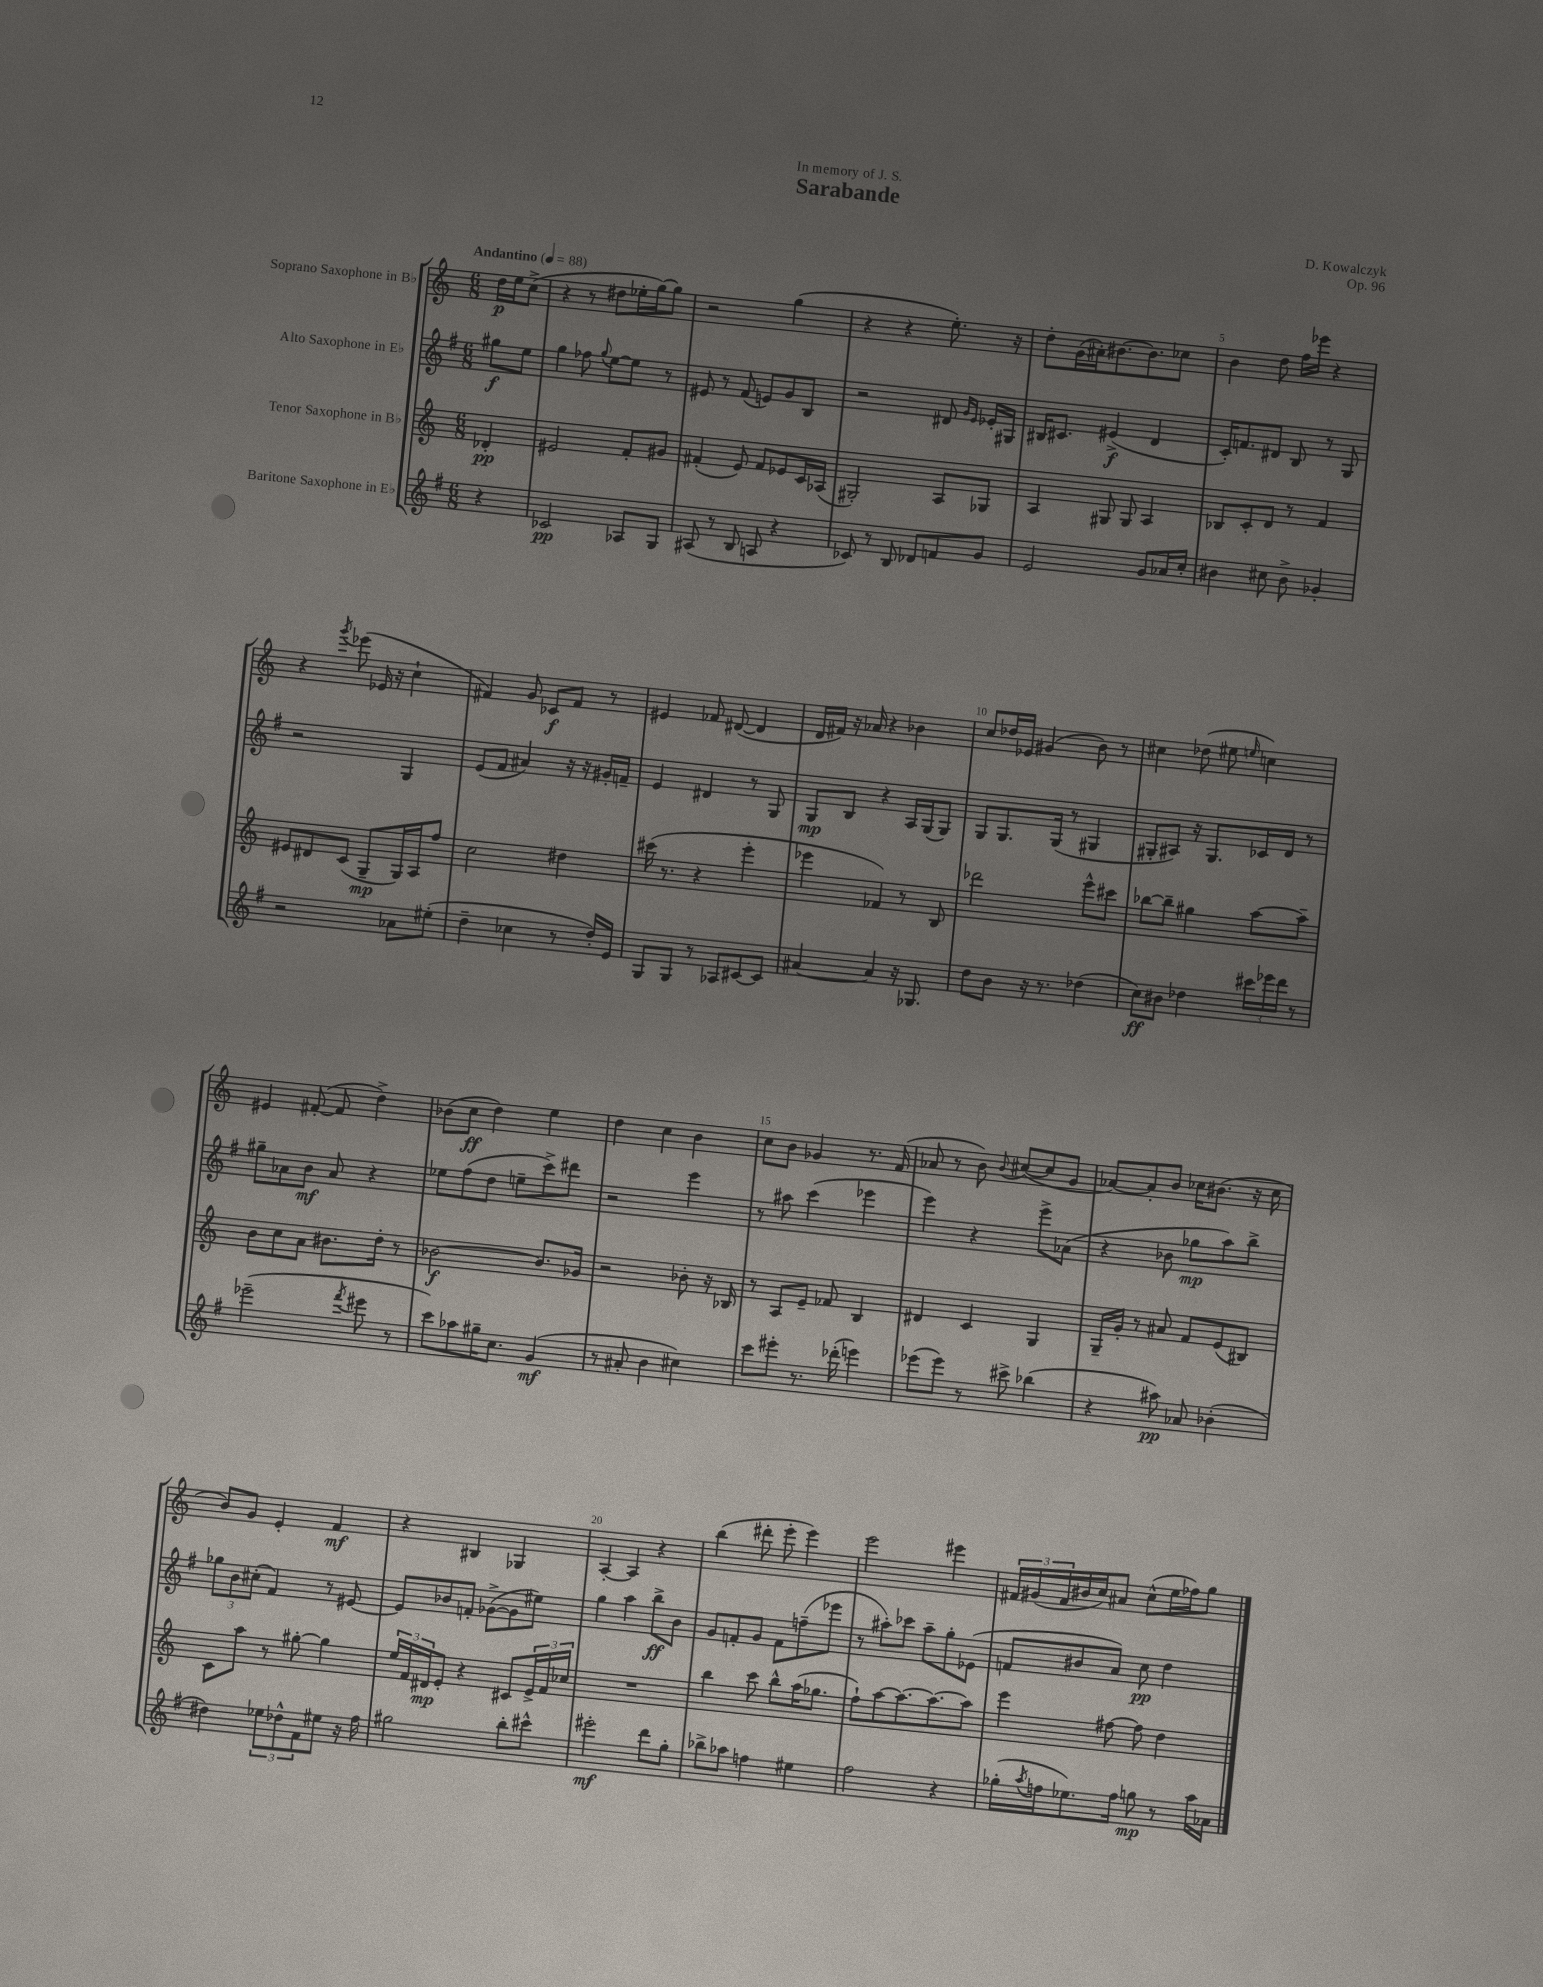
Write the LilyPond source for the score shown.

\header { title = "Sarabande" composer = "D. Kowalczyk" dedication = "In memory of J. S." opus = "Op. 96" }
<<
\new StaffGroup <<
\new Staff = "s0" \with { instrumentName = "Soprano Saxophone in Bb" } {
    \clef treble \key c \major \numericTimeSignature \time 6/8 \partial 4 \tempo "Andantino" 4 = 88
    d''16\p e''16 c''8->( |
    r4 r8 dis''8 ees''16-. g''16~) g''8 |
    r2 g''4( |
    r4 r4 e''8.-.) r16 |
    d''8-. g'16( ais'16-.) bis'8.~ bis'8. ces''8 |
    b'4 d''8 f''16 ees'''16 r4 |
    r4 \acciaccatura { g'''8 } ees'''8( ees'16 r16 c''4-! |
    fis'4) g'8 ces'8\f fis'8 r8 |
    eis'4 fes'8 dis'8~( dis'4 |
    d'16 fis'16) r16 aes'16 r4 bes'4 |
    c''8 des''16 ees'16 gis'4( b'8) r8 |
    cis''4 des''8( eis''8 \grace { e''16 } c''4) |
    eis'4 fis'8~-.( fis'8 d''4->) |
    bes'8( c''8\ff d''4) e''4 |
    d''4 c''4 b'4 |
    c''8 b'8 ges'4 r8. f'16( |
    aes'8 r8 b'8) \appoggiatura { b'8 } cis''8~( cis''8 g'8 |
    aes'8~) aes'8-. b'8 ces''16 bis'8.( r16 ces''16 |
    b'8) g'8 e'4-. f'4\mf |
    r4 bis4 ges4 |
    a4~-. a4 r4 |
    b''4( dis'''8-. e'''8-. e'''4) |
    e'''2 eis'''4 |
    \tuplet 3/2 { fis'16 gis'16( fis'16 } bis'16 c''16) ais'8 c''8-^( e''16 fes''16) g''8 \bar "|." |
}
\new Staff = "s1" \with { instrumentName = "Alto Saxophone in Eb" } {
    \clef treble \key g \major \numericTimeSignature \time 6/8 \partial 4
    gis''8\f e''8 |
    g''4 fes''8 \appoggiatura { g''8 } e''8~ e''8 r8 |
    eis'8 r8 fis'8( e'8) g'8 b8 |
    r2 dis'8 \grace { g'16 e'16 } ees'16-. gis16 |
    bis16 cis'8. eis'4->\f( d'4 |
    c'16-.) f'8. dis'8 b8 r8 g8 |
    r2 g4 |
    e'8( fis'8 ais'4) r16 r16 gis'16-. f'16-- |
    e'4 dis'4 r8 g8 |
    g8\mp b8 r4 a16 g16( g8) |
    g8 g8. g16( r8 gis4 |
    gis8-. ais8) r16 gis8. ces'16 d'16 r8 |
    gis''8-- aes'8 b'8\mf aes'8 r4 |
    ees''8 fis''8( d''8 e''8-- c'''8->) dis'''8 |
    r2 e'''4 |
    r8 ais''8 c'''4( ees'''4 |
    e'''4) r4 e'''8-> aes'8( |
    r4 bes'8 ges''8\mp a''8) b''8-> |
    \tuplet 3/2 { ges''8 b'8 cis''8-.( } fis'4) r8 eis'8~ |
    eis'8 bes'8 f'8-. ges'8~->( ges'8 eis''8) |
    g''4 a''4 b''8->\ff b'8 |
    g'8 f'8-. g'8 f'8 f''8--( ees'''8 |
    r8 ais''8-.) ces'''8 ais''8-- g''8-. ees'8( |
    f'8 bis'8 a'8) c''8\pp d''4 \bar "|." |
}
\new Staff = "s2" \with { instrumentName = "Tenor Saxophone in Bb" } {
    \clef treble \key c \major \numericTimeSignature \time 6/8 \partial 4
    des'4-.\pp |
    eis'2 f'8-. gis'8 |
    fis'4-.( e'8) fis'8 ees'8 c'16 aes16( |
    gis2-.) a8 ges8 |
    a4 gis8 gis8 a4 |
    bes8 c'8-. d'8 r8 f'4 |
    eis'8 dis'8 c'8( g8--\mp g16) a16 f''8 |
    c''2 dis''4 |
    cis'''16( r8. r4 e'''4-. |
    ees'''4 fes'4) r8 b8 |
    des'''2 e'''8-^ cis'''8 |
    bes''8~ bes''8-- gis''4 a''8~ a''8-- |
    b'8 c''8 a'8 bis'8. d''16-. r8 |
    bes'2~\f bes'8. ges'16 |
    r2 bes'8-. r16 bes16 |
    r8 a8 e'8-- fes'8 b4 |
    dis'4 c'4 g4 |
    g16-- g'16-. r8 ais'8 f'8 e'8( bis8) |
    c'8 a''8 r8 gis''8~-. gis''4 |
    \tuplet 3/2 { e''16 f'16 dis'16\mp } e'8-. r4 cis'8 \tuplet 3/2 { e'16-> f'16 ces''16 } |
    R2. |
    b''4 c'''8 b''8-^ a''16( ges''8. |
    f''8-!) a''8~ a''8.~ a''8.~ a''8 |
    e'''4 fis''8~ fis''8 d''4 \bar "|." |
}
\new Staff = "s3" \with { instrumentName = "Baritone Saxophone in Eb" } {
    \clef treble \key g \major \numericTimeSignature \time 6/8 \partial 4
    r4 |
    ces'2\pp aes8 g8 |
    ais8( r8 b8 a8 r4 |
    ces'8) r8 b8 des'8 f'8 g'8 |
    e'2 g'8 aes'16 c''16-. |
    bis'4 cis''8 bis'8-> ges'4-. |
    r2 aes'8 eis''8-.( |
    d''4-- ces''4 r8 d''16-.) e'16 |
    g8 g8 r8 aes8 cis'8~ cis'8 |
    ais'4~ ais'4 r16 ges8. |
    d''8 b'8 r16 r8. des''4( |
    c''8\ff) bis'8 des''4 \tuplet 3/2 { cis'''16 ees'''16 d'''16 } r8 |
    ees'''2--( \acciaccatura { fis'''8 } eis'''8 r8 |
    c'''8) aes''8 gis''16-- c''8. g'4\mf( |
    r8 ais'8-. b'4 cis''4) |
    c'''8 eis'''8-. r8. des'''16-.( e'''4) |
    ees'''8( ees'''8) r8 cis'''8-> bes''4( |
    r4 ais''8\pp) aes'8 bes'4-.( |
    dis''4) \tuplet 3/2 { ees''8 des''8-^ fis'8 } eis''8 r16 fis''16 |
    gis''2 b''8-. cis'''8-^ |
    eis'''2-.\mf d'''8 g''8-. |
    bes''8-> aes''8 f''4 eis''4 |
    fis''2 r4 |
    ges''16-.( \acciaccatura { a''8 } f''16 ees''8.) f''16 g''8\mp r8 a''16 aes'16 \bar "|." |
}
>>
>>
\layout { \context { \Score \override BarNumber.break-visibility = ##(#f #t #t) barNumberVisibility = #(every-nth-bar-number-visible 5) } }
